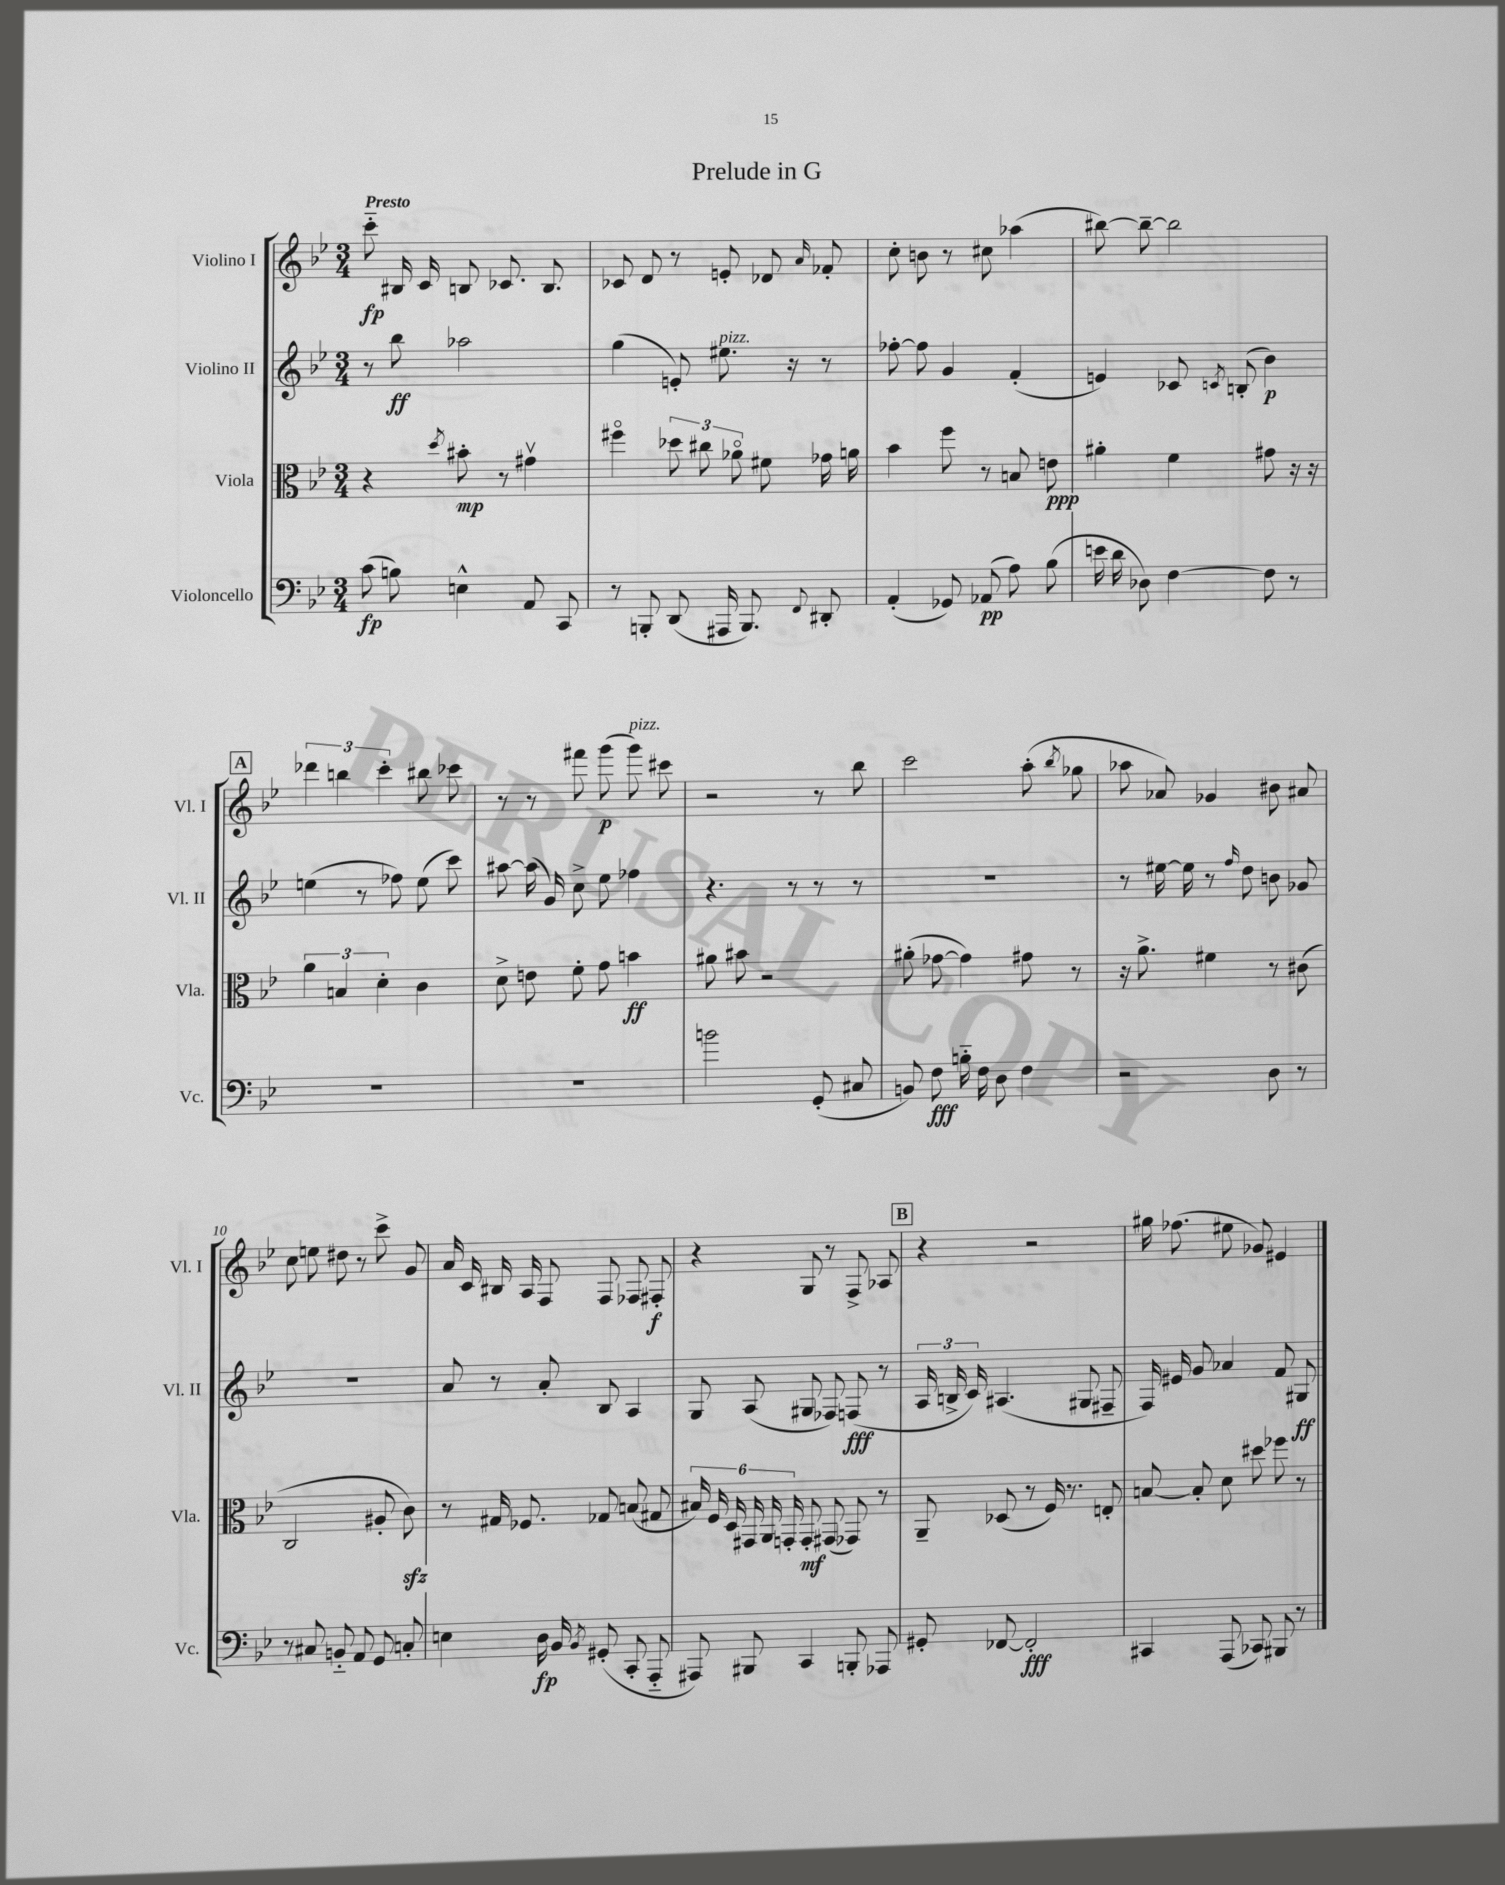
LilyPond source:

\header { title = "Prelude in G" }
<<
\new StaffGroup <<
\new Staff = "s0" \with { instrumentName = "Violino I" shortInstrumentName = "Vl. I" } {
    \clef treble \key bes \major \numericTimeSignature \time 3/4 \tempo "Presto"
    \autoBeamOff c'''8-_\fp bis16 c'16 b8 ces'8. b8. |
    ces'8 d'8 r8 e'8-. des'8 \grace { a'16 } fes'8-. |
    c''8-. b'8 r8 cis''8 aes''4( |
    bis''8~) bis''8~-- bis''2 |
    \mark \markup { \box "A" } \tuplet 3/2 { des'''4 b''4 c'''4-. } bis''8 ces'''8 |
    r8 r8 fis'''8 g'''8\p( g'''8^\markup { \italic "pizz." }) cis'''8 |
    r2 r8 bes''8 |
    c'''2 a''8-.( \acciaccatura { bes''8 } ges''8 |
    aes''8 aes'8) ges'4 bis'8 ais'8 |
    c''8 e''8 dis''8 r8 c'''8-> g'8 |
    a'16 c'16 bis16 a16 f8 f8 fes8 fis8-.\f |
    r4 g8 r8 f8-> aes8 |
    \mark \markup { \box "B" } r4 r2 |
    gis''16 fes''8.( eis''8 ges'8) eis'4 \bar "|." |
}
\new Staff = "s1" \with { instrumentName = "Violino II" shortInstrumentName = "Vl. II" } {
    \clef treble \key bes \major \numericTimeSignature \time 3/4
    \autoBeamOff r8 bes''8\ff aes''2 |
    g''4( e'8-.) eis''8.^\markup { \italic "pizz." } r16 r8 |
    fes''8~-. fes''8 g'4 f'4-.( |
    e'4) ces'8 \acciaccatura { c'8 } b8-.( bes'4\p) |
    \mark \markup { \box "A" } e''4( r8 fes''8) e''8( c'''8) |
    ais''8~ ais''16( g'16) c''8-> ees''8 fes''4 |
    r4. r8 r8 r8 |
    R2. |
    r8 eis''16~ eis''16 r8 \grace { f''16 } d''8 b'8 ges'8 |
    R2. |
    a'8 r8 a'8-. bes8 a4 |
    g8 a8( gis8 fes8) f8\fff( r8 |
    \mark \markup { \box "B" } \tuplet 3/2 { a16 b16-> c'16) } ais4.( gis8 fis8-- |
    f16) eis'16 g'8 aes'4 f'8 gis8\ff \bar "|." |
}
\new Staff = "s2" \with { instrumentName = "Viola" shortInstrumentName = "Vla." } {
    \clef alto \key bes \major \numericTimeSignature \time 3/4
    \autoBeamOff r4 \acciaccatura { d''8 } bis'8-.\mp r8 gis'4\upbow |
    fis''4\flageolet \tuplet 3/2 { des''8 cis''8 aes'8\flageolet } fis'8 ges'16 a'16 |
    bes'4 f''8 r8 b8 e'8\ppp |
    ais'4-. f'4 gis'8 r16 r16 |
    \mark \markup { \box "A" } \tuplet 3/2 { a'4 b4 d'4-. } c'4 |
    d'8-> e'8 f'8-. g'8 b'4\ff |
    ais'8 bis'8 r2 |
    ais'8-.( ges'8~ ges'4) gis'8 r8 |
    r16 a'8.-> fis'4 r8 cis'8( |
    c2 ais8-. c'8\sfz) |
    r8 gis16 fes8. ges8 b8( gis8 |
    \tuplet 6/4 { bis16) f16 d16 gis,16 a,16 g,16-. } g,8-.\mf gis,8( ges,8) r8 |
    \mark \markup { \box "B" } a,8-- des8( r8 f16) r8. e8-. |
    b8~ b8-. d'8 dis''8 fes''8 r8 \bar "|." |
}
\new Staff = "s3" \with { instrumentName = "Violoncello" shortInstrumentName = "Vc." } {
    \clef bass \key bes \major \numericTimeSignature \time 3/4
    \autoBeamOff c'8\fp( b8) e4-^ a,8 c,8 |
    r8 b,,8-. d,8( ais,,16 b,,8.) \appoggiatura { f,8 } dis,8-. |
    a,4-.( ges,8) aes,8\pp( a8) bes8( |
    e'16 d'16 des8) f4~ f8 r8 |
    \mark \markup { \box "A" } R2. |
    R2. |
    b'2 g,8-.( cis8 |
    b,8) f8\fff b16-_ f16 d8 f4 |
    r2 d8 r8 |
    r8 cis8 b,8-_ a,8 g,8 c8-. |
    e4 d16\fp bes,16 \acciaccatura { bes,8 } gis,8-.( c,8-. a,,8-_ |
    ais,,8) bis,,8 c,4 b,,8-. aes,,8 |
    \mark \markup { \box "B" } gis,8-. fes,8~ fes,2-.\fff |
    cis,4 a,,8( ces,8) bis,,8 r8 \bar "|." |
}
>>
>>
